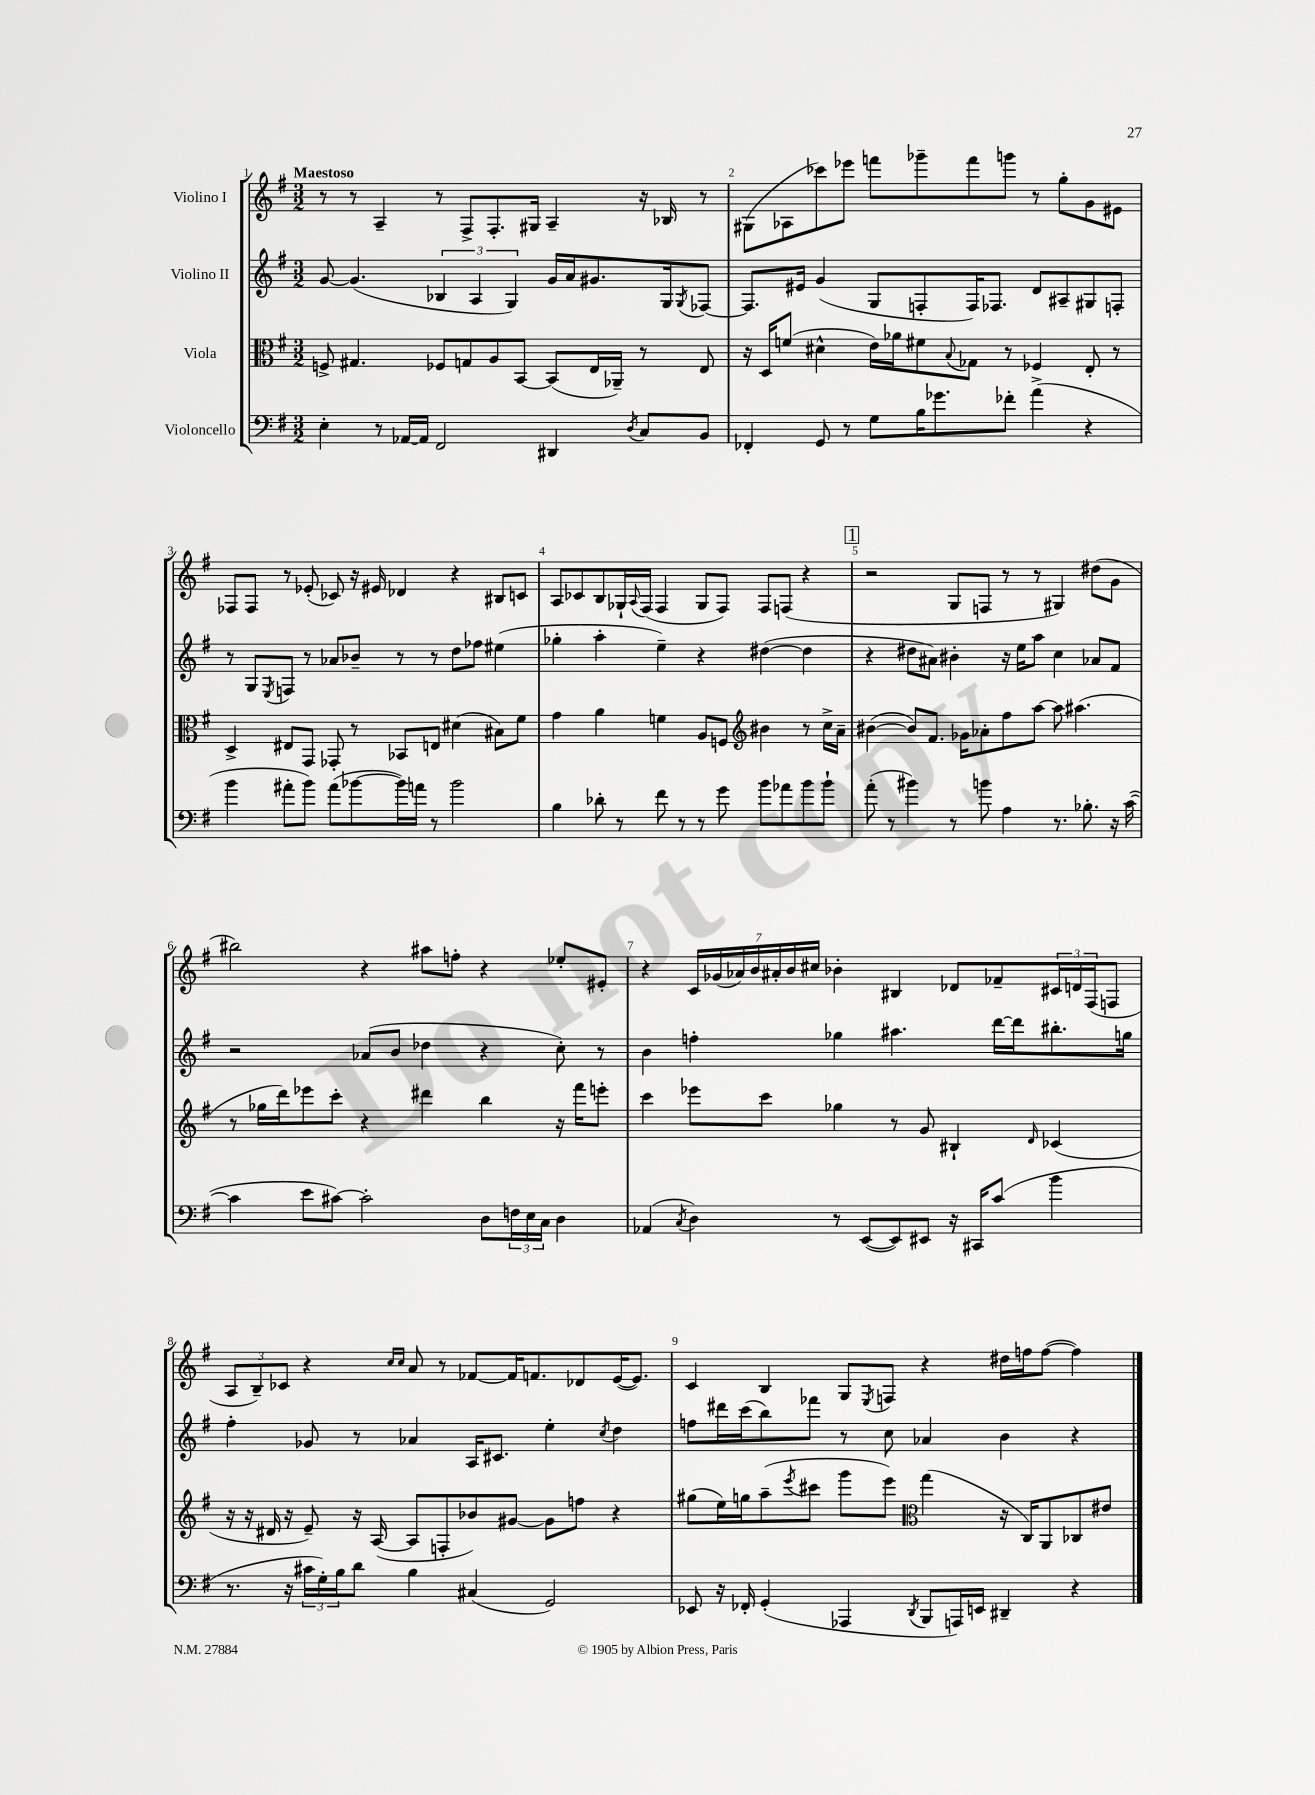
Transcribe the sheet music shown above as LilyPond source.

<<
\new StaffGroup <<
\new Staff = "s0" \with { instrumentName = "Violino I" } {
    \clef treble \key g \major \numericTimeSignature \time 3/2 \tempo "Maestoso"
    r8 r8 a4-- r8 fis8-> fis8.-. gis16 a4-- r16 bes16 r8 |
    gis8( aes8 ces'''8) ees'''8 f'''8 ges'''8-- f'''8 g'''8 r8 g''8-. g'8 eis'8 |
    fes8 fes8 r8 ees'8-.( ces'8) r16 eis'16 des'4 r4 bis8 c'8 |
    a8 ces'8 b8 ges16-! \appoggiatura { a8 } fis16( fis4 ges8 fis8) fis8 f8( r4 |
    \mark \markup { \box "1" } r2 g8 f8 r8 r8 gis4) dis''8( g'8 |
    bis''2) r4 ais''8 f''8-. r4 ees''8-. eis'8-. |
    r4 \tuplet 7/4 { c'16 ges'16( aes'16) b'16 ais'16-. b'16 cis''16 } bes'4-. bis4 des'8 fes'8-- \tuplet 3/2 { cis'16 d'16 fis16( } f8 |
    \tuplet 3/2 { a8 b8--) ces'8 } r4 \grace { c''16 c''16 } a'8 r8 fes'8~ fes'16 f'8. des'8 e'16~( e'8.) |
    c'4 b4 g8 \acciaccatura { e8 } f8 r4 dis''16 f''16 f''8~( f''4) \bar "|." |
}
\new Staff = "s1" \with { instrumentName = "Violino II" } {
    \clef treble \key g \major \numericTimeSignature \time 3/2
    g'8~ g'4.( \tuplet 3/2 { bes4 a4 g4) } g'16 a'16 gis'8. g16 \acciaccatura { g8 } fes8~ |
    fes8. eis'16 g'4( g8 f8-. f16) fes8. d'8 ais8-- gis8 f8-. |
    r8 g8 \acciaccatura { e8 } f8 r8 aes'8 bes'8-- r8 r8 d''8 fes''8 eis''4( |
    ges''4-. a''4-. e''4--) r4 dis''4~( dis''4 |
    \mark \markup { \box "1" } r4 dis''8 ais'8) bis'4-. r16 e''16 a''8 c''4 aes'8 fis'8 |
    r2 aes'8( b'8 des''4 r4 c''8-.) r8 |
    b'4 f''4-. ges''4 ais''4. d'''16~ d'''16 bis''8.-. g''16 |
    fis''4-. ges'8 r8 aes'4 a16 cis'8. e''4-. \acciaccatura { c''8 } d''4 |
    f''8 dis'''16 c'''16( b''8) fes'''8 r8 c''8 aes'4 b'4 r4 \bar "|." |
}
\new Staff = "s2" \with { instrumentName = "Viola" } {
    \clef alto \key g \major \numericTimeSignature \time 3/2
    f8-> gis4. fes8 g8 a8 b,8~ b,8( e16 aes,16--) r8 e8 |
    r16 d16 f'8( dis'4-^ e'16) aes'16 fis'8 \appoggiatura { b8 } ges8 r8 fes4 e8-. r8 |
    d4-> eis8 g,8 ges,8-. r8 bes,8 e8 dis'4( bis8) fis'8 |
    g'4 a'4 f'4 a8 f8 \clef treble bis'4 r8 c''16-> a'16-- |
    \mark \markup { \box "1" } bis'4~( bis'8) fis'8. ges'16 aes'8-. fis''8 a''8~ a''8 ais''4.( |
    r8 ges''16 d'''16) ees'''8 c'''8-. r4 dis'''4 b''4 r16 fis'''16 e'''8-. |
    c'''4 ees'''8 c'''8 ges''4 r8 g'8 bis4-! \grace { d'16 } ces'4( |
    r16 r16 dis'16 r16 e'8--) r16 a16~( a8 f8-. bes'8) gis'8~ gis'8 f''8 r4 |
    gis''8( e''16) g''16 a''8--( \acciaccatura { e'''8 } cis'''8 g'''8 e'''8) \clef alto g''4( r16 c16) a,8 ces8 eis'8 \bar "|." |
}
\new Staff = "s3" \with { instrumentName = "Violoncello" } {
    \clef bass \key g \major \numericTimeSignature \time 3/2
    e4-. r8 aes,16~ aes,16 fis,2 dis,4 \acciaccatura { d8 } c8 b,8 |
    fes,4-. g,8 r8 g8 b16 ges'8. fes'8-. a'4->( r4 |
    b'4 ais'8-. b'8) ais'8( bes'8~ bes'16) a'16 r8 bes'2 |
    b4 des'8-. r8 fis'8 r8 r8 g'8 b'8 aes'8 b'8 b'8-! |
    \mark \markup { \box "1" } a'8-.( r8 bis'4) r8 b'8 a4 r8. bes8.-. r16 c'16~( |
    c'4 e'8 cis'8~) cis'2-. d8 \tuplet 3/2 { f16 e16 c16 } d4 |
    aes,4( \acciaccatura { c8 } d4) r8 e,8~( e,8) eis,8 r16 cis,16 c'8( b'4 |
    r8. r16 \tuplet 3/2 { cis'16 g16-.) b16 } d'8 b4 cis4( g,2) |
    ees,8 r16 fes,16-. g,4-.( aes,,4 \acciaccatura { d,8 } b,,8 a,,16) e,16 dis,4-- r4 \bar "|." |
}
>>
>>
\layout { \context { \Score \override BarNumber.break-visibility = ##(#f #t #t) barNumberVisibility = #all-bar-numbers-visible } }
